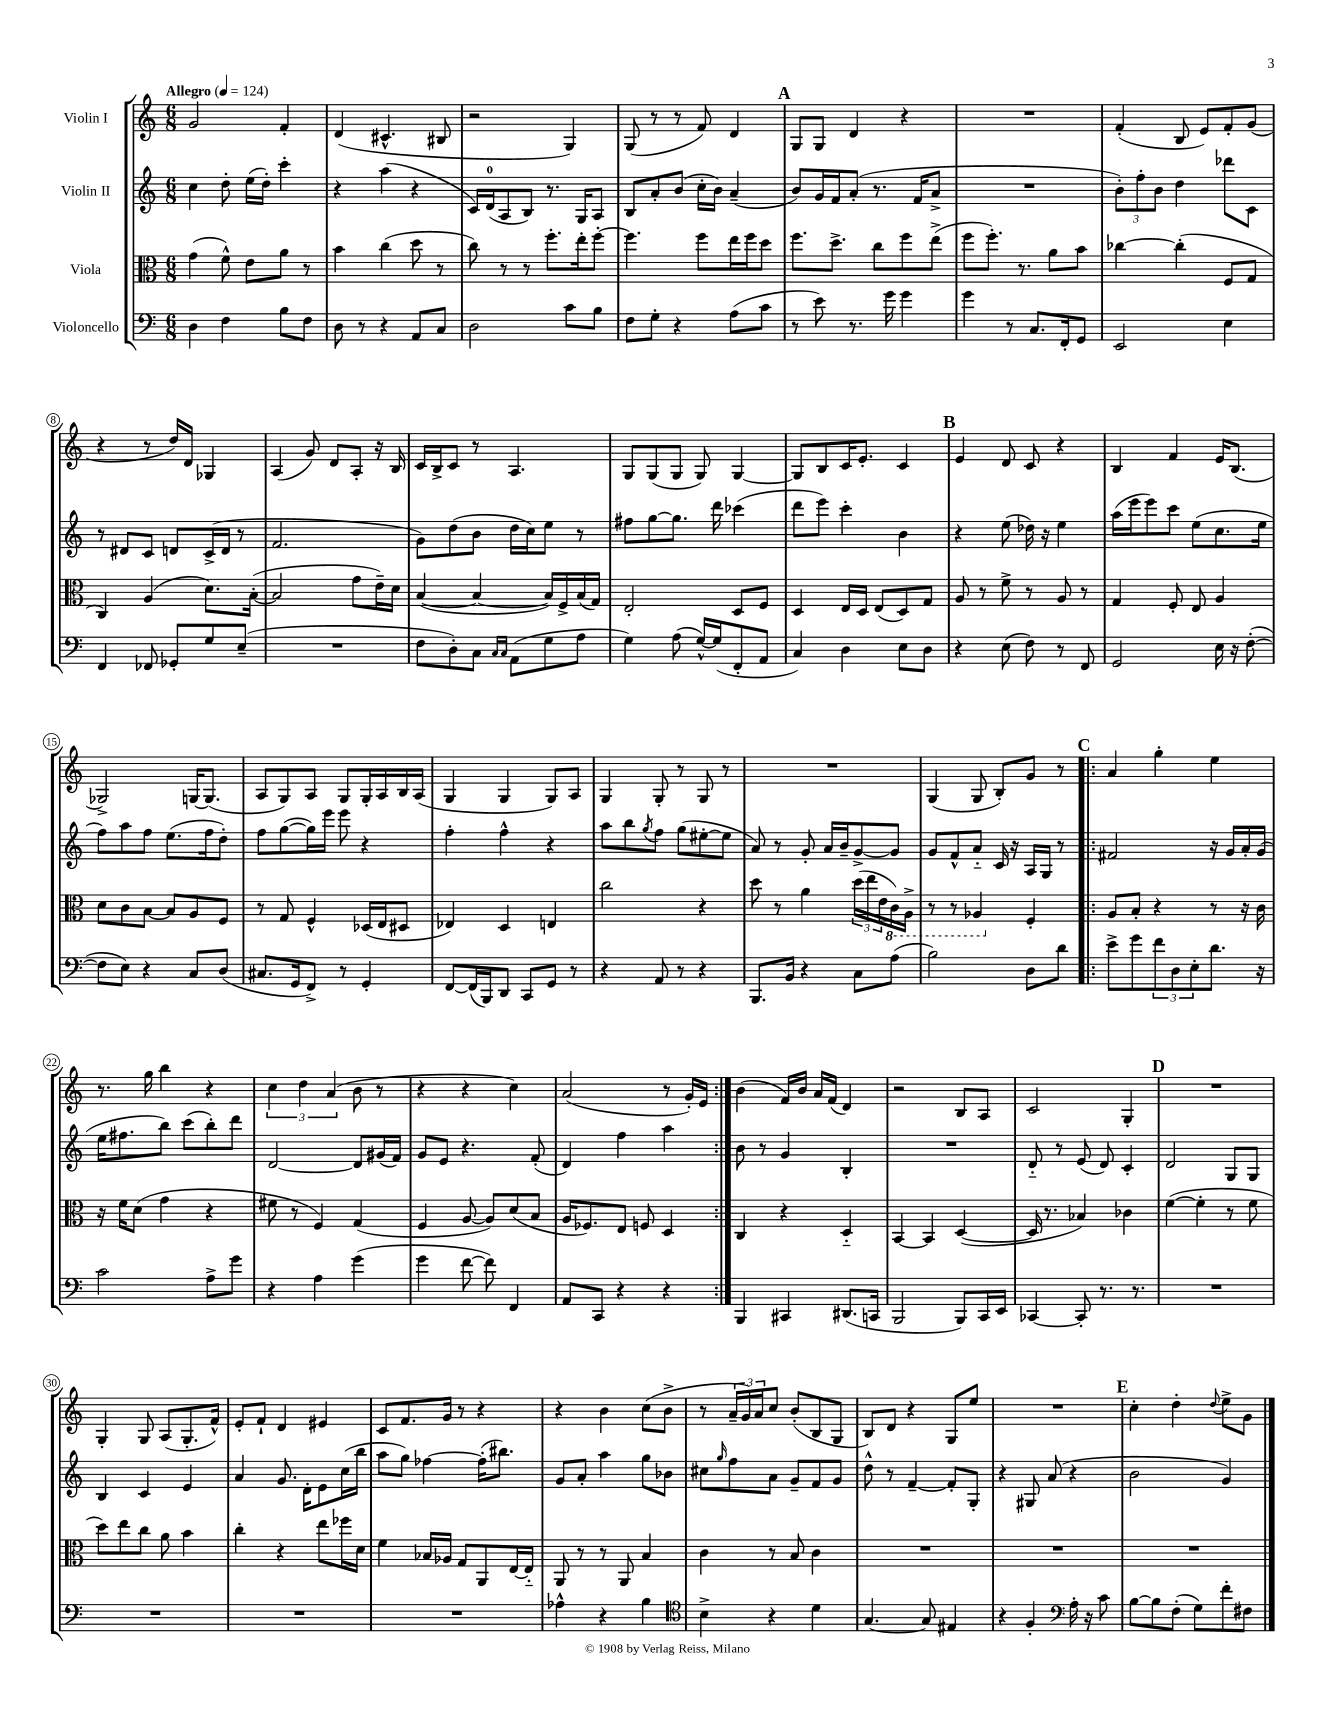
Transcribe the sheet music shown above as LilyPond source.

<<
\new StaffGroup <<
\new Staff = "s0" \with { instrumentName = "Violin I" } {
    \clef treble \key c \major \numericTimeSignature \time 6/8 \tempo "Allegro" 4 = 124
    g'2 f'4-. |
    d'4( cis'4.-^ bis8 |
    r2 g4) |
    g8( r8 r8 f'8) d'4 |
    \mark \markup { \bold "A" } g8 g8 d'4 r4 |
    R2. |
    f'4-.( b8 e'8) f'8-. g'8( |
    r4 r8 d''16) d'16 ges4 |
    a4( g'8) d'8 a8-. r16 b16 |
    c'16 b16-> c'8 r8 a4. |
    g8 g8( g8 g8) g4~ |
    g8 b8 c'16 e'8.-. c'4 |
    \mark \markup { \bold "B" } e'4 d'8 c'8 r4 |
    b4 f'4 e'16 b8.( |
    ges2->) g16~ g8.( |
    a8 g8) a8 g8 g16-. a16 b16 a16( |
    g4 g4 g8) a8 |
    g4 g8-. r8 g8 r8 |
    R2. |
    g4( g8 b8-.) g'8 r8 |
    \repeat volta 2 { \mark \markup { \bold "C" } a'4 g''4-. e''4 |
    r8. g''16 b''4 r4 |
    \tuplet 3/2 { c''4 d''4 a'4( } b'8 r8 |
    r4 r4 c''4) |
    a'2( r8 g'16-.) e'16 | }
    b'4( f'16) b'16 a'16 f'16( d'4) |
    r2 b8 a8 |
    c'2 g4-. |
    \mark \markup { \bold "D" } R2. |
    g4-. g8 a8( g8.-. f'16-^) |
    e'8-. f'8-! d'4 eis'4 |
    c'8 f'8. g'16 r8 r4 |
    r4 b'4 c''8( b'8-> |
    r8 \tuplet 3/2 { a'16-- g'16) a'16 } c''8 b'8-.( b8 g8 |
    b8) d'8 r4 g8 e''8 |
    R2. |
    \mark \markup { \bold "E" } c''4-. d''4-. \appoggiatura { d''8 } e''8-> g'8 \bar "|." |
}
\new Staff = "s1" \with { instrumentName = "Violin II" } {
    \clef treble \key c \major \numericTimeSignature \time 6/8
    c''4 d''8-. e''16( d''16-.) c'''4-. |
    r4 a''4( r4 |
    c'16) d'16-0( a8 b8) r8. g16 a8 |
    b8 a'8-. b'8( c''16-. b'16) a'4--( |
    \mark \markup { \bold "A" } b'8) g'16 f'16 a'8-.( r8. f'16 a'8-> |
    R2. |
    \tuplet 3/2 { b'8-.) f''8-. b'8 } d''4 des'''8 c'8 |
    r8 dis'8 c'8 d'8 c'16->( d'16 r8 |
    f'2. |
    g'8) d''8( b'8 d''16 c''16) e''8 r8 |
    fis''8 g''8~ g''8. d'''16 ces'''4( |
    d'''8 e'''8) c'''4-. b'4 |
    \mark \markup { \bold "B" } r4 e''8( des''16) r16 e''4 |
    a''16( e'''16 e'''8) c'''8 e''8( c''8. e''16 |
    f''8) a''8 f''8 e''8.( f''16 d''8-.) |
    f''8 g''8~( g''16) e'''16 e'''8 r4 |
    f''4-. f''4-^ r4 |
    a''8 b''8 \acciaccatura { g''8 } f''8 g''8( eis''8~-. eis''8 |
    a'8) r8 g'8-. a'16 b'16-- g'8~-> g'8 |
    g'8 f'8-^ a'8-_ c'16 r16 a16 g16 r8 |
    \repeat volta 2 { \mark \markup { \bold "C" } fis'2 r16 g'16 a'16-. g'16( |
    e''16 fis''8. b''8) c'''8( b''8-.) d'''8 |
    d'2~ d'8 gis'16( f'16) |
    g'8 e'8 r4. f'8-.( |
    d'4) f''4 a''4 | }
    b'8 r8 g'4 b4-. |
    R2. |
    d'8-_ r8 e'8( d'8) c'4-. |
    \mark \markup { \bold "D" } d'2 g8 g8 |
    b4 c'4 e'4 |
    a'4 g'8. d'16-. e'8 c''16( b''16 |
    a''8 g''8) fes''4~ fes''16-.( bis''8.) |
    g'8 a'8-. a''4 g''8 bes'8 |
    cis''8 \grace { g''16 } f''8 a'8 g'8-- f'8 g'8 |
    d''8-^ r8 f'4~-- f'8-. g8-. |
    r4 gis8 a'8( r4 |
    \mark \markup { \bold "E" } b'2 g'4) \bar "|." |
}
\new Staff = "s2" \with { instrumentName = "Viola" } {
    \clef alto \key c \major \numericTimeSignature \time 6/8
    g'4( f'8-^) e'8 a'8 r8 |
    b'4 c''4( d''8 r8 |
    c''8) r8 r8 f''8.-. e''16-. f''8~-. |
    f''4. f''8 e''16 f''16 d''8 |
    \mark \markup { \bold "A" } f''8. d''8.-> c''8 f''8 e''8->( |
    f''8 f''8.-.) r8. a'8 b'8 |
    ces''4~ ces''4-.( f8 g8 |
    c4) a4( d'8.) b16~-.( |
    b2 g'8 e'16--) d'16 |
    b4~( b4~ b16) f16-> b16( g16) |
    e2-. d8 f8 |
    d4 e16 d16 e8( d8) g8 |
    \mark \markup { \bold "B" } a8 r8 f'8-> r8 a8 r8 |
    g4 f8-. e8 a4 |
    d'8 c'8 b8~ b8 a8 f8 |
    r8 g8 f4-^ des16( e16 dis8 |
    ees4) d4 e4 |
    c''2 r4 |
    d''8 r8 a'4 \tuplet 3/2 { d''16( e''16 e'16 } \ottava #-1 c16) a,16-> |
    r8 r8 aes,4 \ottava #0 f4-. |
    \repeat volta 2 { \mark \markup { \bold "C" } a8 b8-. r4 r8 r16 c'16 |
    r16 f'16 d'8( g'4 r4 |
    fis'8 r8 f4) g4( |
    f4 a8~ a8) d'8( b8 |
    a16 fes8.) e8 f8 d4 | }
    c4 r4 d4-_ |
    b,4~ b,4 d4~( |
    d16 r8. bes4) ces'4 |
    \mark \markup { \bold "D" } f'4~( f'4-. r8 f'8 |
    d''8) e''8 c''8 a'8 b'4 |
    c''4-. r4 e''8 fes''16 d'16 |
    f'4 bes16 aes16 g8 a,8 e16~ e16-_ |
    a,8 r8 r8 a,8 b4 |
    c'4 r8 b8 c'4 |
    R2. |
    R2. |
    \mark \markup { \bold "E" } R2. \bar "|." |
}
\new Staff = "s3" \with { instrumentName = "Violoncello" } {
    \clef bass \key c \major \numericTimeSignature \time 6/8
    d4 f4 b8 f8 |
    d8 r8 r4 a,8 c8 |
    d2 c'8 b8 |
    f8 g8-. r4 a8( c'8 |
    \mark \markup { \bold "A" } r8 e'8) r8. g'16 g'4 |
    g'4 r8 c8. f,16-. g,8 |
    e,2 e4 |
    f,4 fes,8 ges,8-. g8 e8--( |
    R2. |
    f8 d8-.) c8 \grace { c16 c16 } a,8( g8 a8 |
    g4) a8( g16~-^) g16( f,8-. a,8 |
    c4) d4 e8 d8 |
    \mark \markup { \bold "B" } r4 e8( f8) r8 f,8 |
    g,2 e16 r16 f8~-.( |
    f8 e8) r4 c8 d8( |
    cis8. g,16 f,8->) r8 g,4-. |
    f,8~ f,16( b,,16) d,8 c,8 g,8 r8 |
    r4 a,8 r8 r4 |
    b,,8. b,16 r4 c8 a8( |
    b2) d8 d'8 |
    \repeat volta 2 { \mark \markup { \bold "C" } e'8-> g'8 \tuplet 3/2 { f'8 d8 e8-. } d'8. r16 |
    c'2 a8-> g'8 |
    r4 a4 g'4( |
    g'4 f'8~ f'8) f,4 |
    a,8 c,8 r4 r4 | }
    b,,4 cis,4 dis,8.( c,16 |
    b,,2 b,,8) c,16 e,16 |
    ces,4~ ces,8-. r8. r8. |
    \mark \markup { \bold "D" } R2. |
    R2. |
    R2. |
    R2. |
    aes4-^ r4 b4 |
    \clef tenor b4-> r4 d'4 |
    g4.~ g8 eis4 |
    r4 f4-. \clef bass a16-. r16 c'8 |
    \mark \markup { \bold "E" } b8~ b8 f8-.( g8) f'8-. fis8 \bar "|." |
}
>>
>>
\layout { \context { \Score \override BarNumber.stencil = #(make-stencil-circler 0.1 0.3 ly:text-interface::print) } }
